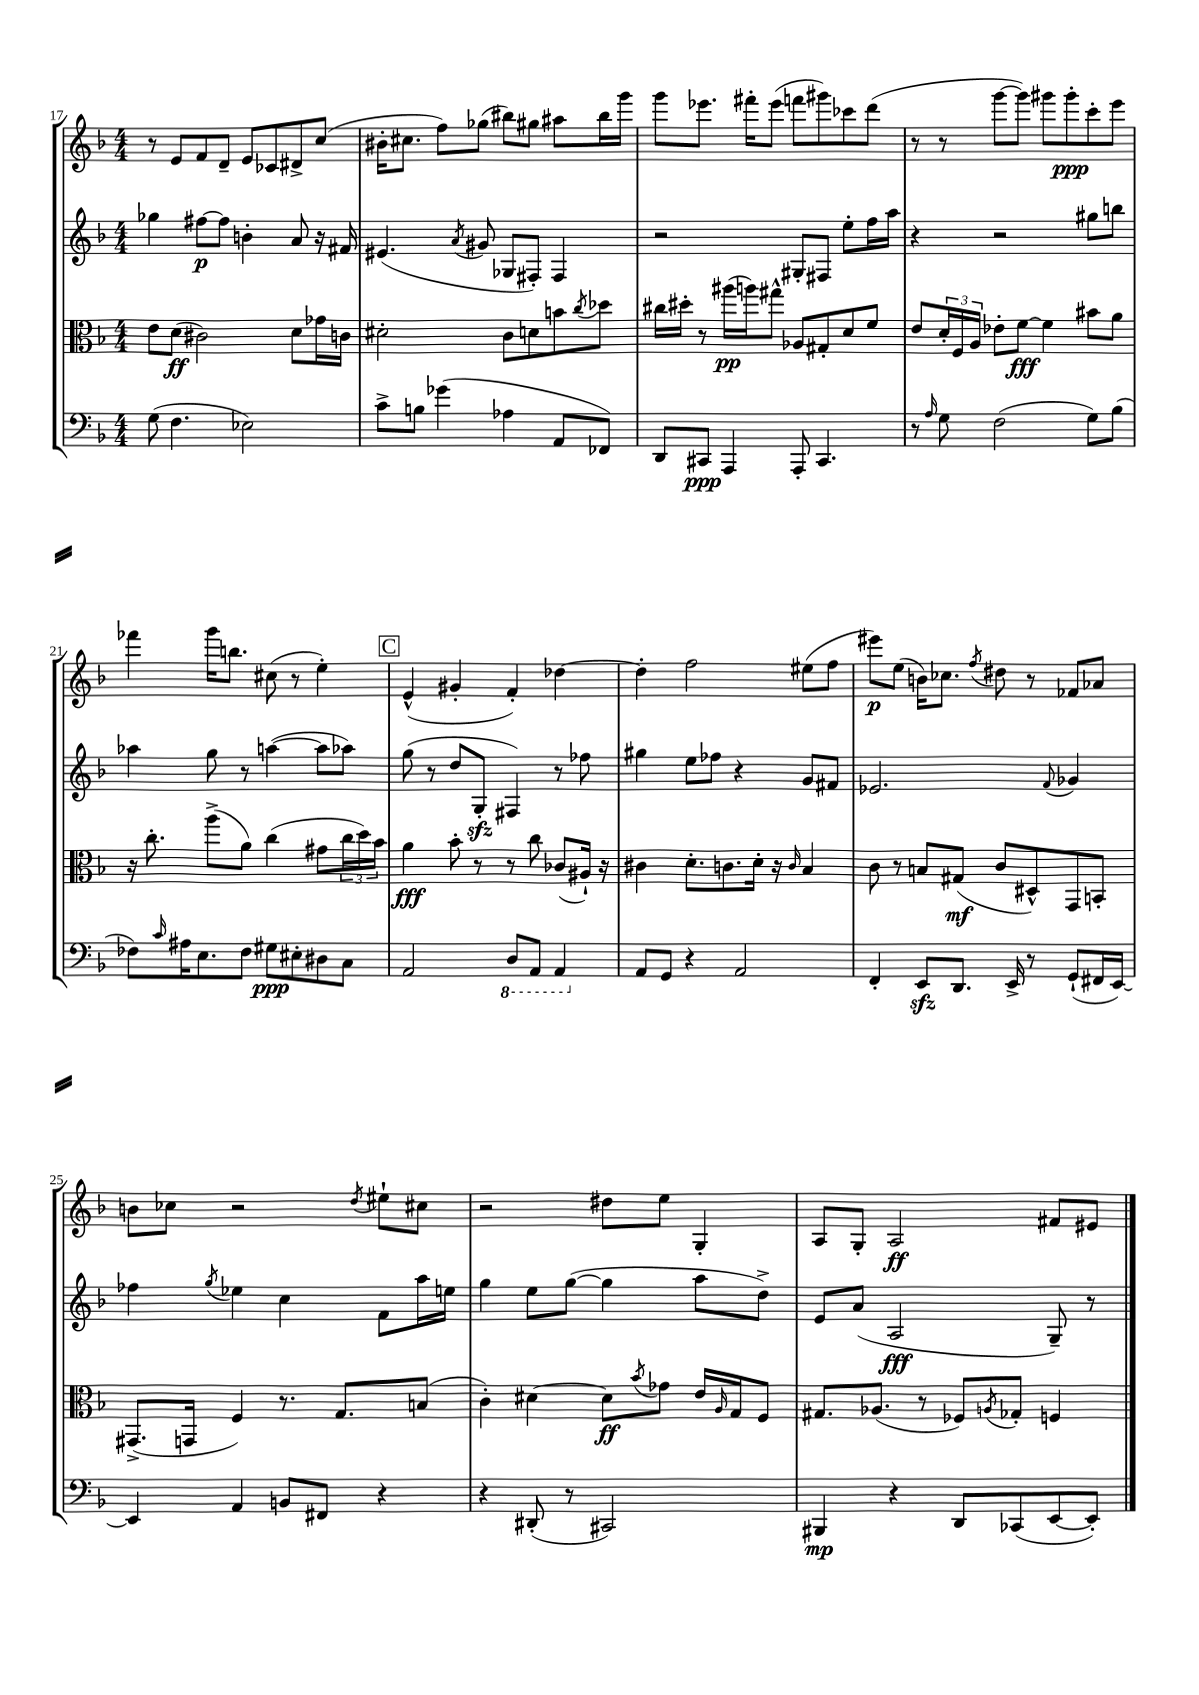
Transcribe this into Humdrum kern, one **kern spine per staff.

**kern	**dynam	**kern	**dynam	**kern	**dynam	**kern	**dynam
*part4	*part4	*part3	*part3	*part2	*part2	*part1	*part1
*staff4	*staff4	*staff3	*staff3	*staff2	*staff2	*staff1	*staff1
*clefF4	*	*clefC3	*	*clefG2	*	*clefG2	*
*k[b-]	*	*k[b-]	*	*k[b-]	*	*k[b-]	*
*M4/4	*	*M4/4	*	*M4/4	*	*M4/4	*
=17	=17	=17	=17	=17	=17	=17	=17
(8G\	.	8e\L	.	4gg-X\	.	8r	.
4.F\	.	(8d\J	ff	.	.	8e/L	.
.	.	2c#X\)	.	[8ff#X\L	p	8f/	.
.	.	.	.	8ff#\J]	.	8d~/J	.
2E-X\)	.	.	.	4bn'\	.	8e/L	.
.	.	.	.	.	.	8c-X/	.
.	.	8d\L	.	8a/	.	8d#X^/	.
.	.	16g-X\L	.	16r	.	(8cc/J	.
.	.	16cn\JJ	.	16f#X/	.	.	.
=18	=18	=18	=18	=18	=18	=18	=18
8c^\L	.	2d#X'\	.	(4.e#X/	.	16b#X'\KL	.
.	.	.	.	.	.	8.cc#X\J	.
8Bn\J	.	.	.	.	.	.	.
(4g-X\	.	.	.	.	.	8ff\L)	.
.	.	.	.	8qa/	.	.	.
.	.	.	.	8g#X/	.	(8gg-X\J	.
4A-X\	.	8c\L	.	8G-X/L	.	8bb#X\L)	.
.	.	8dn\	.	8F#X'/J)	.	8gg#X\J	.
8AA/L	.	8bn\	.	4F#/	.	8aa#X\L	.
.	.	8qcc/	.	.	.	.	.
8FF-X/J)	.	8dd-X\J	.	.	.	16bb#\L	.
.	.	.	.	.	.	16ggg\JJ	.
=19	=19	=19	=19	=19	=19	=19	=19
8DD/L	.	16cc#X\LL	.	2r	.	8ggg\L	.
.	.	16dd#X'\JJ	.	.	.	.	.
8CC#X/J	ppp	8r	.	.	.	8.eee-X\J	.
4AAA/	.	(16aa#X\LL	pp	.	.	.	.
.	.	16aan\J)	.	.	.	16fff#X'\KL	.
.	.	8gg#X^^\J	.	.	.	(8eee-\J	.
8AAA'/	.	8A-X/L	.	8G#X'/L	.	8fffn\L	.
4.CC#/	.	8G#X'/	.	8F#X/J	.	8ggg#X\)	.
.	.	8d/	.	8ee'\L	.	8ccc-X\	.
.	.	8f/J	.	16ff\L	.	(8ddd\J	.
.	.	.	.	16aa\JJ	.	.	.
=20	=20	=20	=20	=20	=20	=20	=20
8r	.	8e/L	.	4r	.	8r	.
16qqA/	.	.	.	.	.	.	.
8G\	.	24d'/L	.	.	.	8r	.
.	.	24F/	.	.	.	.	.
.	.	24A/JJ	.	.	.	.	.
(2F\	.	8e-X'\L	.	2r	.	[8ggg\L	.
.	.	[8f\J	fff	.	.	8ggg\J])	.
.	.	4f\]	.	.	.	8ggg#X\L	.
.	.	.	.	.	.	8ggg#'\	ppp
8G\L)	.	8b#X\L	.	8gg#X\L	.	8ccc'\	.
(8B-\J	.	8a\J	.	8bbn\J	.	8eee\J	.
!!LO:LB:g=z
=21	=21	=21	=21	=21	=21	=21	=21
8F-X\L)	.	16r	.	4aa-X\	.	4fff-X\	.
.	.	8.cc'\	.	.	.	.	.
16qqc/	.	.	.	.	.	.	.
16A#X\K	.	.	.	.	.	.	.
8.E\	.	.	.	.	.	.	.
.	.	(8aa^\L	.	8gg\	.	16ggg\KL	.
.	.	.	.	.	.	8.bbn\J	.
8F-\J	.	8a\J)	.	8r	.	.	.
8G#X\L	ppp	(4cc\	.	([4aan\	.	(8cc#X\	.
8E#X'\	.	.	.	.	.	8r	.
8D#X\	.	8g#X\L	.	8aa\L]	.	4ee'\)	.
8C\J	.	24cc\L	.	8aa-X\J)	.	.	.
.	.	24dd\)	.	.	.	.	.
.	.	24b-\JJ	.	.	.	.	.
!!LO:REH:place=s1:t=C
=22	=22	=22	=22	=22	=22	=22	=22
2AA/	.	4a\	fff	(8gg\	.	(4e^^/	.
.	.	.	.	8r	.	.	.
.	.	8b-'\	.	8dd/L	.	4g#X'/	.
.	.	8r	.	8Gzz'/J	.	.	.
*8ba	*	*	*	*	*	*	*
8DD/L	.	8r	.	4F#X/)	.	4f'/)	.
8AAA/J	.	8cc\	.	.	.	.	.
4AAA/	.	(8c-X/L	.	8r	.	[4dd-X\	.
.	.	16A#X`/Jk)	.	8ff-X\	.	.	.
.	.	16r	.	.	.	.	.
=23	=23	=23	=23	=23	=23	=23	=23
*X8ba	*	*	*	*	*	*	*
8AA/L	.	4c#X\	.	4gg#X\	.	4dd-'\]	.
8GG/J	.	.	.	.	.	.	.
4r	.	8.d'\L	.	8ee\L	.	2ff\	.
.	.	.	.	8ff-X\J	.	.	.
.	.	8.cn\	.	.	.	.	.
2AA/	.	.	.	4r	.	.	.
.	.	16d'\Jk	.	.	.	.	.
.	.	16r	.	.	.	.	.
.	.	16qqc/	.	.	.	.	.
.	.	4B-/	.	8g/L	.	(8ee#X\L	.
.	.	.	.	8f#X/J	.	8ff\J	.
=24	=24	=24	=24	=24	=24	=24	=24
4FF'/	.	8c\	.	2.e-X/	.	8eee#X\L)	p
.	.	8r	.	.	.	(8ee\J	.
8EEzz/L	.	8Bn/L	.	.	.	16bn\KL)	.
.	.	.	.	.	.	8.cc-X\J	.
8.DD/J	.	(8G#X/J	mf	.	.	.	.
.	.	.	.	.	.	8qff/	.
.	.	8c/L	.	.	.	8dd#X\	.
16EE^/	.	.	.	.	.	.	.
8r	.	8D#X^^/)	.	.	.	8r	.
.	.	.	.	8qqf/	.	.	.
(8GG`/L	.	8GG/	.	4g-X/	.	8f-X/L	.
16FF#X/L	.	8BBn'/J	.	.	.	8a-X/J	.
[16EE/JJ)	.	.	.	.	.	.	.
!!LO:LB:g=z
=25	=25	=25	=25	=25	=25	=25	=25
4EE/]	.	(8.GG#X^/L	.	4ff-X\	.	8bn\L	.
.	.	.	.	.	.	8cc-X\J	.
.	.	16GGn/Jk	.	.	.	.	.
.	.	.	.	8qgg/	.	.	.
4AA/	.	4F/)	.	4ee-X\	.	2r	.
8BBn/L	.	8.r	.	4cc\	.	.	.
8FF#X/J	.	.	.	.	.	.	.
.	.	8.G/L	.	.	.	.	.
.	.	.	.	.	.	8qdd/	.
4r	.	.	.	8f\L	.	8ee#X`\L	.
.	.	(8Bn/J	.	16aa\L	.	8cc#X\J	.
.	.	.	.	16een\JJ	.	.	.
=26	=26	=26	=26	=26	=26	=26	=26
4r	.	4c'\)	.	4gg\	.	2r	.
(8DD#X'/	.	[4d#X\	.	8ee\L	.	.	.
8r	.	.	.	([8gg\J	.	.	.
2CC#X/)	.	8d#\L]	ff	4gg\]	.	8dd#X\L	.
.	.	8qb-/	.	.	.	.	.
.	.	8g-X\J	.	.	.	8ee\J	.
.	.	16e/LL	.	8aa\L	.	4G'/	.
.	.	16qqA/	.	.	.	.	.
.	.	16G/J	.	.	.	.	.
.	.	8F/J	.	8dd^\J)	.	.	.
=27	=27	=27	=27	=27	=27	=27	=27
4BBB#X/	mp	8.G#X/L	.	8e/L	.	8A/L	.
.	.	.	.	(8a/J	.	8G'/J	.
.	.	(8.A-X/J	.	.	.	.	.
4r	.	.	.	2A/	fff	2A/	ff
.	.	8r	.	.	.	.	.
8DD/L	.	8F-X/L)	.	.	.	.	.
.	.	8qAn/	.	.	.	.	.
(8CC-X/	.	8G-X'/J	.	.	.	.	.
[8EE/	.	4Fn/	.	8G~/)	.	8f#X/L	.
8EE'/J])	.	.	.	8r	.	8e#X/J	.
==	==	==	==	==	==	==	==
*-	*-	*-	*-	*-	*-	*-	*-
